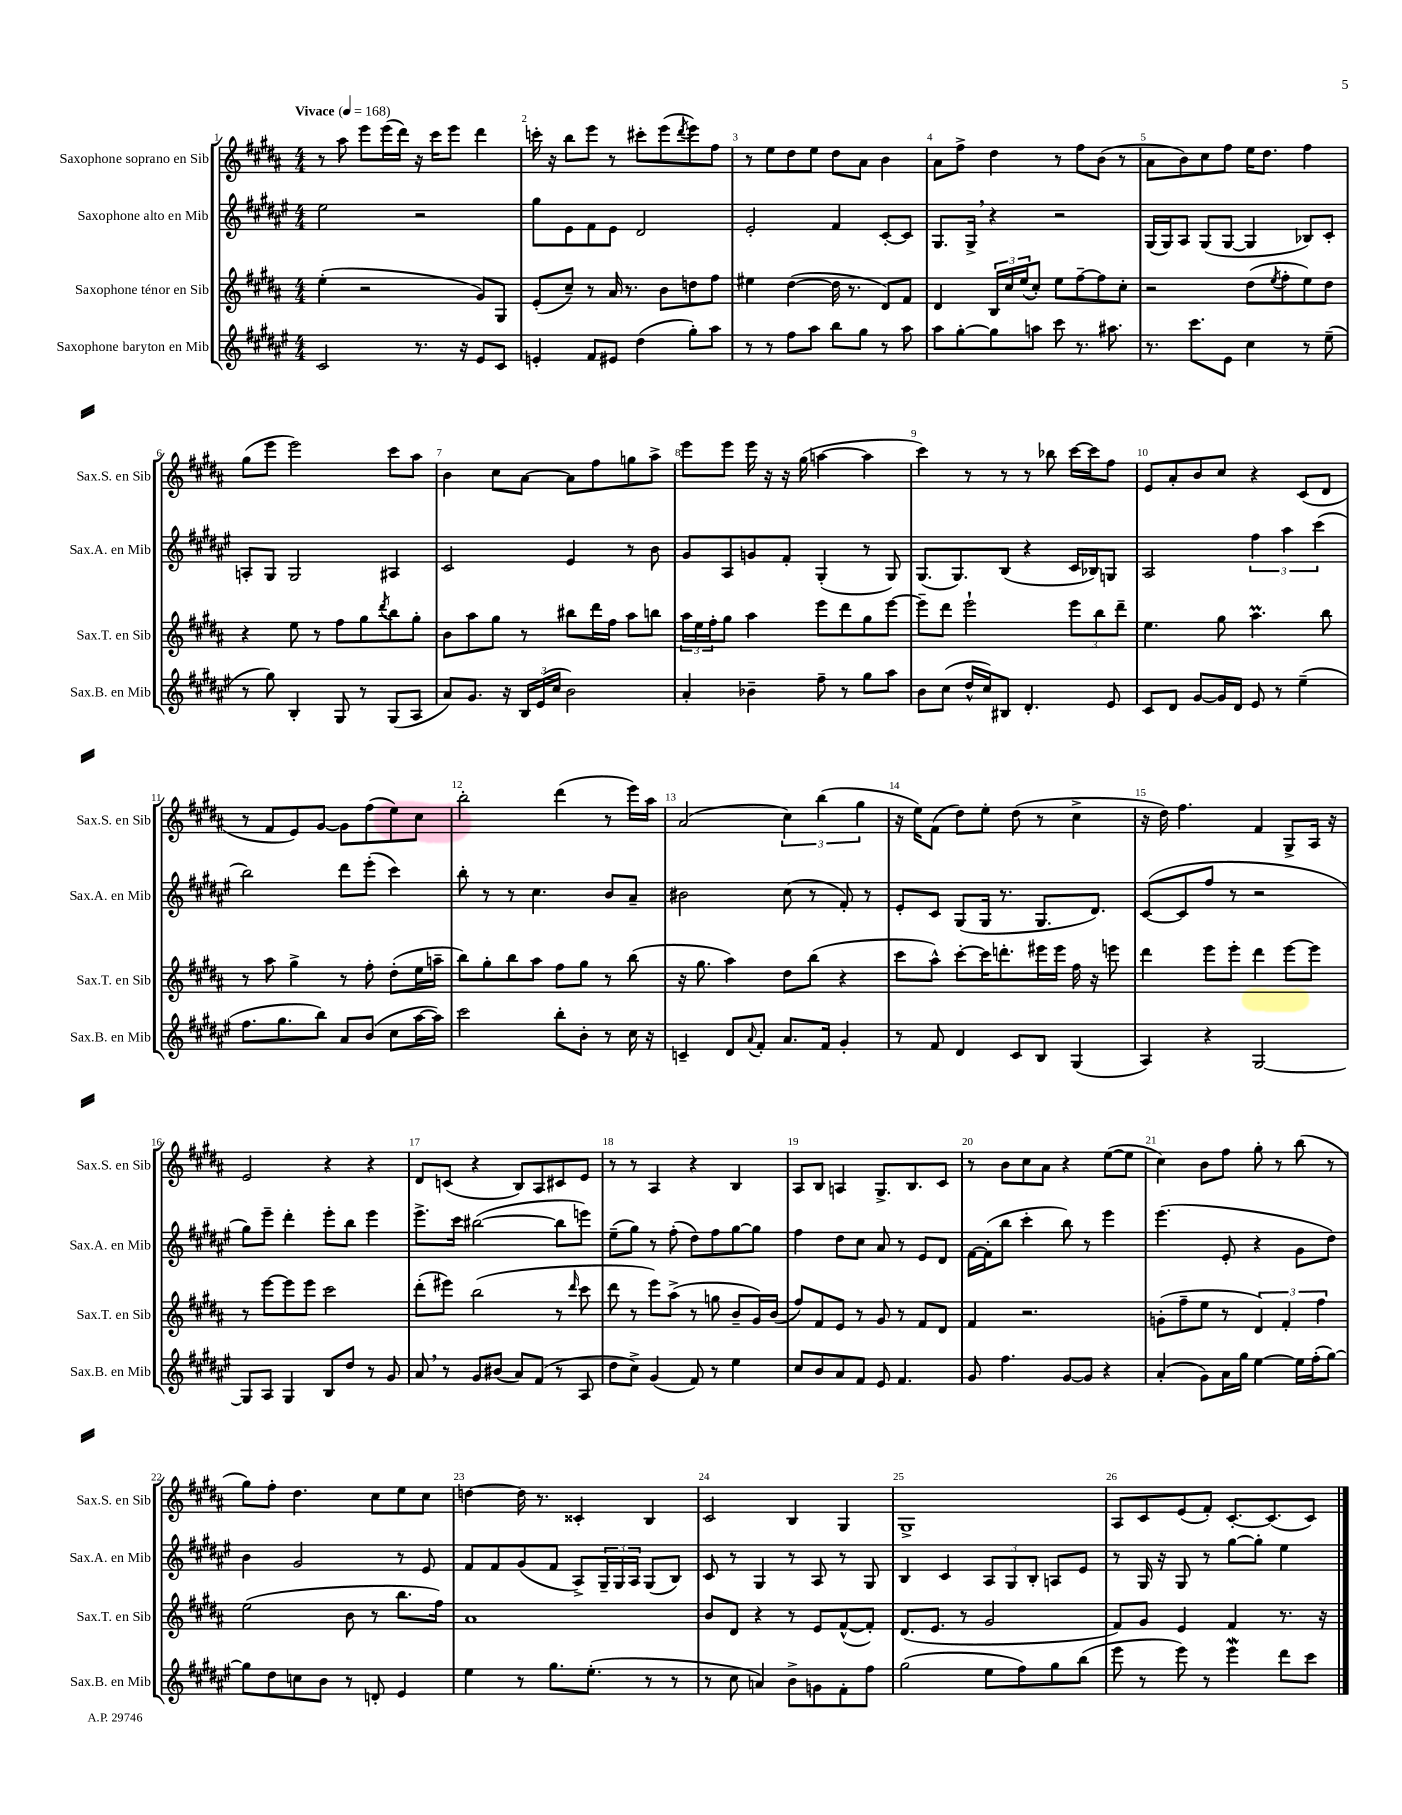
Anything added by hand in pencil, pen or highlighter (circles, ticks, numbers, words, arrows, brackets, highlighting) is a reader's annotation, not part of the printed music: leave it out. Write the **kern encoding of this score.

**kern	**kern	**kern	**kern
*part4	*part3	*part2	*part1
*staff4	*staff3	*staff2	*staff1
*I"Saxophone baryton en Mib	*I"Saxophone ténor en Sib	*I"Saxophone alto en Mib	*I"Saxophone soprano en Sib
*I'Sax.B. en Mib	*I'Sax.T. en Sib	*I'Sax.A. en Mib	*I'Sax.S. en Sib
*clefG2	*clefG2	*clefG2	*clefG2
*k[f#c#g#d#a#e#]	*k[f#c#g#d#a#]	*k[f#c#g#d#a#e#]	*k[f#c#g#d#a#]
*M4/4	*M4/4	*M4/4	*M4/4
*MM168	*MM168	*MM168	*MM168
=1	=1	=1	=1
!	!	!	!LO:TX:a:B:t=Vivace
2c#/	(4ee'\	2ee#\	8r
.	.	.	8aa#\
.	2r	.	8eee\L
.	.	.	(16eee\L
.	.	.	16ddd#\JJ)
8.r	.	2r	16r
.	.	.	16ccc#\KL
.	.	.	8eee\J
16r	.	.	.
8e#/L	8g#/L)	.	4ddd#\
8c#/J	8G#/J	.	.
=2	=2	=2	=2
4en'/	(8e'/L	8gg#\L	16cccn'\
.	.	.	16r
.	8cc#~/J)	8e#\	8bb\L
8f#/L	8r	8f#\	8eee\J
8e#X/J	16a#/	8e#\J	8r
.	8.r	.	.
(4dd#\	.	2d#/	8ccc#X'\L
.	8b\L	.	(8eee\
.	.	.	8qddd#/
8gg#'\L)	8ddn\	.	8eee\)
8aa#\J	8ff#\J	.	8ff#\J
=3	=3	=3	=3
8r	4ee#X\	2e#'/	8r
8r	.	.	8ee\L
8ff#\L	([4dd#\	.	8dd#\
8aa#\J	.	.	8ee\J
8bb\L	16dd#\]	4f#/	8dd#\L
.	8.r	.	.
8gg#\J	.	.	8a#\J
8r	8d#/L)	[8c#'/L	4b\
8aa#\	8f#/J	8c#/J]	.
=4	=4	=4	=4
8aa#\L	4d#/	8.G#/L	8a#\L
[8gg#'\	.	.	8ff#^\J
.	.	16G#^,/Jk	.
8gg#\]	24B/LL	4r	4dd#\
.	24cc#/	.	.
.	(24ee/J	.	.
8aan\J	8cc#'/J)	.	.
8ccc#\	8ee\L	2r	8r
8.r	[8ff#~\	.	8ff#\L
.	8ff#\]	.	(8b\J
8.aa#X\	.	.	.
.	8cc#'\J	.	8r
=5	=5	=5	=5
8.r	2r	(16G#/LL	8a#\L
.	.	16G#/J)	.
.	.	8A#/J	8b\)
8.ccc#\L	.	.	.
.	.	(8G#/L	8cc#\
8e#\J	.	[8G#/J	8ff#\J
4cc#\	(8dd#\L	4G#/]	16ee\KL
.	.	.	8.dd#\J
.	8qee/	.	.
.	8ff#'\	.	.
8r	8ee\)	8B-X/L)	4ff#\
(8ee#~\	8dd#\J	8c#'/J	.
!!LO:LB:g=z
=6	=6	=6	=6
8r	4r	8An'/L	(8gg#\L
8gg#\)	.	8G#/J	8eee\J
4B'/	8ee\	2G#/	2eee\)
.	8r	.	.
8G#/	8ff#\L	.	.
8r	8gg#\	.	.
.	8qddd#/	.	.
(8G#/L	8bb\	4A#X/	8ccc#\L
8A#/J	8gg#'\J	.	8aa#\J
=7	=7	=7	=7
8a#/L)	8b\L	2c#/	4b\
8.g#/J	8aa#\	.	.
.	8gg#\J	.	8cc#\L
16r	.	.	.
24B/LL	8r	.	[8a#\J
(24e#/	.	.	.
24cc#/JJ	.	.	.
2b\)	8bb#X\L	4e#/	8a#\L]
.	16ddd#\L	.	8ff#\
.	16ff#\JJ	.	.
.	8aa#\L	8r	8ggn\
.	8bbn\J	8b\	8aa#^\J
=8	=8	=8	=8
4a#'/	24aa#\LL	8g#/L	8eee\L
.	24ee\	.	.
.	24ff#'\J	.	.
.	8gg#\J	8A#/	8eee\J
4b-X~\	4aa#\	8gn/	16eee\
.	.	.	16r
.	.	8f#'/J	16r
.	.	.	(16gg#\
8ff#~\	8eee\L	(4G#'/	[4aan\
8r	8ddd#\	.	.
8gg#\L	8gg#\	8r	4aa\]
8aa#\J	[8eee\J	8G#/)	.
=9	=9	=9	=9
8b\L	8eee~\L]	(8.G#/L	4ccc#\)
(8cc#\J	8ddd#\J	.	.
.	.	8.G#/)	.
16dd#^^/LL	2eee`\	.	8r
16cc#/J)	.	.	.
8B#X/J	.	(8B/J	8r
4.d#'/	.	4r	8r
.	.	.	8bb-X\
.	12eee\L	16c#/LL	[16ccc#\LL
.	.	16B-X/J)	16ccc#\J]
.	12bb\	.	.
8e#/	.	8Gn/J	8ff#\J
.	12ddd#~\J	.	.
=10	=10	=10	=10
8c#/L	4.ee\	2A#/	8e/L
8d#/J	.	.	8a#'/
[8g#/L	.	.	8b/
16g#/L]	8gg#\	.	8cc#/J
16d#/JJ	.	.	.
8e#/	4.aa#m\	6ff#\	4r
8r	.	.	.
.	.	6aa#\	.
(4ee#~\	.	.	(8c#/L
.	.	(6ccc#\	.
.	8bb\	.	8d#/J
!!LO:LB:g=z
=11	=11	=11	=11
8.ff#\L	8r	2bb\)	8r
.	8aa#\	.	8f#/L
8.gg#\	.	.	.
.	4gg#^\	.	8e/)
8bb\J)	.	.	[8g#/J
8a#/L	8r	8ddd#\L	8g#\L]
(8b/J	8ff#'\	(8eee#'\J	(8ff#\
8cc#\L	(8dd#'\L	4ccc#\)	8ee\)
[16aa#\L	16ee\L	.	8cc#\J
16aa#\JJ])	16aan~\JJ	.	.
=12	=12	=12	=12
2ccc#\	8bb\L)	8bb'\	2bb'\
.	8gg#'\	8r	.
.	8bb\	8r	.
.	8aa#\J	4.cc#\	.
8bb'\L	8ff#\L	.	(4ddd#\
8b'\J	8gg#\J	.	.
8r	8r	8b/L	8r
16cc#\	(8bb\	8a#~/J	16eee\LL)
16r	.	.	16aa#\JJ
=13	=13	=13	=13
4cn~/	16r	2b#X\	(2a#/
.	8.gg#\	.	.
8d#/L	4aa#\)	.	.
8qqa#/	.	.	.
8f#'/J	.	.	.
8.a#/L	8dd#\L	(8cc#\	6cc#\)
.	(8bb\J	8r	.
.	.	.	(6bb\
16f#/Jk	.	.	.
4g#'/	4r	8f#'/)	.
.	.	.	6gg#\
.	.	8r	.
=14	=14	=14	=14
8r	8ccc#\L	8e#'/L	16r
.	.	.	16ee\KL)
8f#/	8aa#^^\J)	8c#/J	(8f#\J
4d#/	[8ccc#'\L	(8G#/L	8dd#\L)
.	16ccc#\K]	16G#/Jk	8ee'\J
.	8.dddn'\	8.r	.
8c#/L	.	.	(8dd#\
8B/J	16eee#X\L	8.G#/L	8r
.	16eee#\JJ	.	.
(4G#/	16ff#\	.	4cc#^\
.	16r	8.d#/J)	.
.	8eeen\	.	.
=15	=15	=15	=15
4A#/)	4ddd#\	([8c#/L	16r
.	.	.	16dd#\)
.	.	8c#/]	4.ff#\
4r	8eee\L	8ff#/J	.
.	8eee'\J	8r	.
[2G#/	4ddd#\	2r	4f#/
.	[8eee\L	.	8G#^/L
.	8eee\J]	.	16A#/Jk
.	.	.	16r
!!LO:LB:g=z
=16	=16	=16	=16
8G#/L]	8r	8gg#\L)	2e/
8A#/J	[8eee\L	8eee#~\J	.
4G#/	8eee\]	4ddd#'\	.
.	8eee\J	.	.
8B/L	2ccc#\	8eee#'\L	4r
8dd#/J	.	8bb\J	.
8r	.	4eee#\	4r
8g#/	.	.	.
=17	=17	=17	=17
8a#,/	(8ddd#'\L	8.eee#^\L	8d#/L
8r	8eee#X\J)	.	(8cn/J
.	.	16ccc#\Jk	.
8g#/L	(2bb\	([2bb#X\	4r
(8b#X/J	.	.	.
8a#/L)	.	.	8B/L)
(8f#/J	.	.	8A#/
8r	8r	8bb#\L]	8c#X/
.	16qqddd#/	.	.
8A#/	8ccc#\	8eeen\J)	8e/J
=18	=18	=18	=18
8dd#\L	8ddd#\	(8ee#~\L	8r
8cc#^\J)	8r	8gg#\J)	8r
(4g#/	8eee\L)	8r	4A#/
.	(8aa#^\J	(8ff#'\	.
8f#/)	8r	8dd#\L)	4r
8r	8ggn\	8ff#\	.
4ee#\	8b~/L	[8gg#\	4B/
.	16g#/L)	8gg#\J]	.
.	(16b/JJ	.	.
=19	=19	=19	=19
8cc#/L	8ff#/L)	4ff#\	8A#/L
8b/	8f#/	.	8B/J
8a#/	8e/J	8dd#\L	4An/
8f#/J	8r	8cc#\J	.
8e#/	8g#/	8a#/	8.G#^/L
4.f#/	8r	8r	.
.	.	.	8.B/
.	8f#/L	8e#/L	.
.	8d#/J	8d#/J	8c#/J
=20	=20	=20	=20
8g#/	4f#/	[16f#\LL	8r
.	.	(16f#'\J]	.
4.ff#\	.	8bb\J	8b\L
.	2.r	4ccc#'\	8cc#\
.	.	.	8a#\J
[8g#/L	.	8bb\)	4r
8g#/J]	.	8r	.
4r	.	4eee#\	([8ee\L
.	.	.	8ee\J]
=21	=21	=21	=21
(4a#'/	(8gn'\L	(4.eee#\	4cc#\)
.	8ff#~\	.	.
8g#\L)	8ee\J	.	8b\L
16a#\L	8r	8e#'/	8ff#\J
16gg#\JJ	.	.	.
[4ee#\	6d#/)	4r	8gg#'\
.	.	.	8r
.	6f#'/	.	.
16ee#\LL]	.	8g#\L	(8bb\
(16ff#'\J	.	.	.
.	6ff#\	.	.
[8gg#\J)	.	8dd#\J)	8r
!!LO:LB:g=z
=22	=22	=22	=22
8gg#\L]	(2ee\	4b\	8gg#\L)
8dd#\	.	.	8ff#'\J
8ccn\	.	2g#/	4.dd#\
8b\J	.	.	.
8r	8b\	.	.
8dn'/	8r	.	8cc#\L
4e#/	8.bb\L	8r	8ee\
.	.	8e#/	8cc#\J
.	16ff#\Jk)	.	.
=23	=23	=23	=23
4ee#\	1a#	8f#/L	[4ddn\
.	.	8f#/	.
8r	.	(8g#/	16dd\]
.	.	.	8.r
8.gg#\L	.	8f#/J	.
.	.	8A#^/L)	4c##X'/
(8.ee#'\J	.	.	.
.	.	24G#~/L	.
.	.	24G#/	.
.	.	24A#/JJ	.
8r	.	(8G#/L	4B/
8r	.	8B/J)	.
=24	=24	=24	=24
8r	8b/L	8c#/	2c#/
8cc#\	8d#/J	8r	.
4an/)	4r	4G#/	.
8b^\L	8r	8r	4B/
8gn\	8e/L	8A#/	.
8f#'\	([8f#^^/	8r	4G#/
8ff#\J	8f#'/J])	8G#/	.
=25	=25	=25	=25
(2gg#\	(8.d#/L	4B/	1G#^
.	8.e/J	.	.
.	.	4c#/	.
.	8r	.	.
8ee#\L	2g#/	12A#/L	.
.	.	12G#/	.
8ff#\)	.	.	.
.	.	12B'/J	.
8gg#\	.	8An/L	.
(8bb\J	.	8e#/J	.
=26	=26	=26	=26
8eee#\	8f#/L)	8r	8A#/L
8r	8g#/J	16G#/	8c#/
.	.	16r	.
8eee#\)	4e/	8G#/	(8e/
8r	.	8r	8f#'/J)
4eee#W\	4f#/	[8gg#\L	[8.c#'/L
.	.	8gg#'\J]	.
.	.	.	(8.c#/]
8ddd#\L	8.r	4ee#\	.
8ccc#\J	.	.	8c#/J)
.	16r	.	.
==	==	==	==
*-	*-	*-	*-
